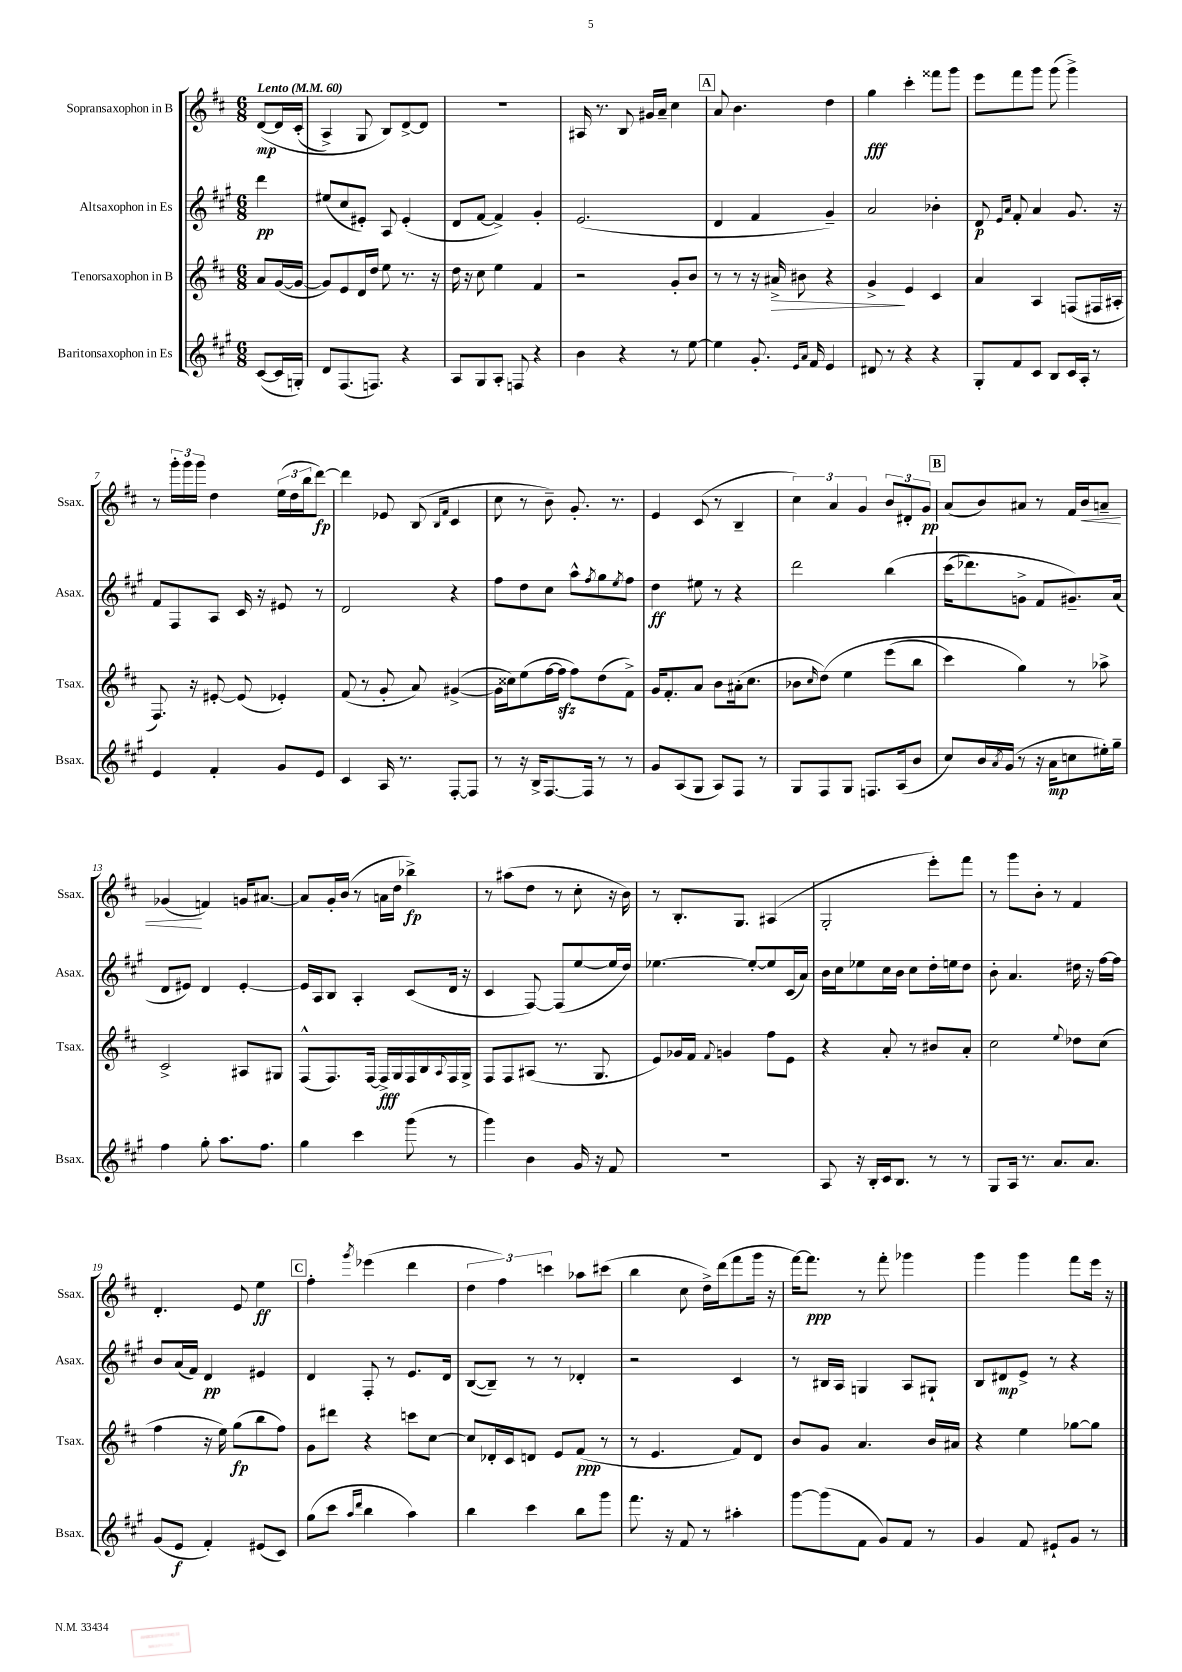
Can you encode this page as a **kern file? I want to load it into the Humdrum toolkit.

**kern	**kern	**kern	**kern
*staff4	*staff3	*staff2	*staff1
*clefG2	*clefG2	*clefG2	*clefG2
*k[f#c#g#]	*k[f#c#]	*k[f#c#g#]	*k[f#c#]
*M6/8	*M6/8	*M6/8	*M6/8
*MM60	*MM60	*MM60	*MM60
([8c#	8a	4ddd	&([8d
16c#]	([16g	.	16d]
16G')	16g_	.	(16c#'
=	=	=	=
8d	8g])	(8ee#	4A^)
(8.F#	8e	8cc#	.
.	16d	8e#')	8G
8.F)	16dd	.	.
.	8ee	8A	8B&)
4r	8.r	(4e#'	[8d^
.	.	.	8d]
.	16r	.	.
=	=	=	=
8A	16dd	8d	2.r
.	16r	.	.
8G#	8cc#	[8f#	.
8A'	4ee	4f#^])	.
8F	.	.	.
4r	4f#	4g#'	.
=	=	=	=
4b	2r	(2.e	16A#
.	.	.	8.r
4r	.	.	8B
.	.	.	16g#
.	.	.	16a~
8r	8g'	.	4cc#
[8ee	8b	.	.
=	=	=	=
4ee]	8r	4d	8a
.	8r	.	4.b
8.g#'	16r	4f#	.
.	16a#^	.	.
.	8b#	.	.
16qqe	.	.	.
16qqa	.	.	.
16f#	.	.	.
4e	4r	4g#~)	4dd
=	=	=	=
8d#	4g^	2a	4gg
8r	.	.	.
4r	4e	.	4ccc#'
4r	4c#	4b-'	8fff##
.	.	.	8ggg
=	=	=	=
8G#'	4a	8d	8eee
.	.	16qqe	.
.	.	16qqa	.
8f#	.	8f#'	8fff#
8c#	4A	4a	8ggg
8B	.	.	(8ggg
16c#	(8F	8.g#	4ggg^)
16A'	.	.	.
8r	16F#	.	.
.	16A#'	16r	.
=	=	=	=
4e	8.F#)	8f#	8r
.	.	8F#	24ggg'
.	.	.	24ggg
.	16r	.	.
.	.	.	24ggg
4f#'	[8e#'	8A	4dd
.	(8e#]	16c#	.
.	.	16r	.
8g#	4e-')	8e#	(24ee
.	.	.	24dd
.	.	.	24bb
8e	.	8r	[8ddd)
=	=	=	=
4c#	(8f#	2d	4ddd]
.	8r	.	.
16A	8g'	.	8e-
8.r	.	.	.
.	8a)	.	(8B
.	.	.	16qqB
.	.	.	16qqf#
[8F#'	([4g#^	4r	4c#
8F#]	.	.	.
=	=	=	=
8r	16g#]	8ff#	8cc#
.	16cc##)	.	.
16r	(8ee	8dd	8r
16B^	.	.	.
[8.F#	[16ff#	8cc#	8b~)
.	16ff#]	.	.
.	8ff#)	8aa^^	8.g'
16F#]	.	.	.
.	.	8qff#	.
8r	(8dd	8gg#	.
.	.	.	8.r
.	.	8qee	.
8r	8f#^)	8ff#	.
=	=	=	=
8g#	16g	4dd	4e
.	8.f#'	.	.
(8A	.	.	.
8G#	8a	8ee#	(8c#
8A)	8b	8r	8r
8F#	(16a#'	4r	4B~
.	8.cc#	.	.
8r	.	.	.
=	=	=	=
8G#	8b-	2ddd	6cc#)
.	16qqcc#	.	.
8F#	&(8dd)	.	.
.	.	.	6a
8G#	4ee	.	.
.	.	.	6g
8.F	.	.	.
.	(8eee	&(4bb	12b
(16A	.	.	.
.	.	.	12d#'
8b	8bb	.	.
.	.	.	12g
=	=	=	=
8cc#)	4ccc#)	(16ccc#	(8a
.	.	8.ddd-)	.
16b	.	.	8b)
8qa	.	.	.
(16g#	.	.	.
8r	4gg&)	8g^	8a#
16r	.	8f#	8r
16a	.	.	.
8cc	8r	8.g#~&)	16f#
.	.	.	16b
16ee#')	8aa-^	.	8a~
16gg#~	.	(16a	.
=	=	=	=
4ff#	2c#^	8d	(4g-
.	.	8e#)	.
8gg#'	.	4d	4f)
8.aa	.	.	.
.	8A#	[4e#'	16g
8.ff#	.	.	[8.a#
.	8G#	.	.
=	=	=	=
4gg#	(8F#^^	16e#]	8a#]
.	.	16A	.
.	8.F#)	8B	16g'
.	.	.	(16b
4ccc#	.	4A'	8r
.	[16F#	.	.
.	16F#^]	.	16a
.	16G	.	16dd
(8ggg#	16F#	(8c#	4bb-^)
.	16B	.	.
.	8qqA	.	.
8r	16F#	16d	.
.	16G^	16r	.
=	=	=	=
4ggg#)	8F#	4c#	8r
.	8F#	.	(8aa#
4b	(8A#	[8F#)	8dd
.	8.r	(8F#]	8r
16g#	.	[8ee	8cc#'
16r	8.G	.	.
8f#	.	16ee]	16r
.	.	16dd)	16b)
=	=	=	=
2.r	8e)	[4.ee-	8r
.	16g-	.	8.B'
.	16f#	.	.
.	8qqf#	.	.
.	4g	.	.
.	.	.	8.G
.	.	8ee-'_	.
.	8ff#	8ee-]	(4A#
.	8e	(16c#	.
.	.	16a)	.
=	=	=	=
8A	4r	16b	2G'
.	.	16cc#	.
16r	.	8ee-	.
16B'	.	.	.
16c#	8a'	16cc#	.
8.B	.	16b	.
.	8r	8cc#	.
8r	8b#	16dd'	8eee')
.	.	16ee	.
8r	8a'	8dd	8fff#
=	=	=	=
8G#	2cc#	8b'	8r
16A	.	4.a	8ggg
8.r	.	.	.
.	.	.	8b'
8.a	.	.	8r
.	8qqee	.	.
.	8dd-	16dd#	4f#
8.a	.	16r	.
.	(8cc#	[16ff#	.
.	.	16ff#]	.
=	=	=	=
(8g#	4ff#	8b	4.d'
8e	.	(16a	.
.	.	16f#)	.
4f#')	16r	4d	.
.	16ee)	.	.
.	(8gg	.	8e
(8e#	8bb	4e#	4ee
8c#)	8ff#)	.	.
=	=	=	=
(8gg#	8g	4d	4ff#'
8ccc#	8ddd#	.	.
16qqaa	.	.	.
16qqddd	.	.	8qggg
4bb	4r	8F#'	(4eee-
.	.	8r	.
4aa)	8ccc	8.e	4ddd
.	[8cc#	.	.
.	.	16d	.
=	=	=	=
4bb	8cc#]	([8B	6dd
.	16d-'	8B~])	.
.	.	.	6ff#)
.	16c#	.	.
4ccc#	8d	8r	.
.	.	.	6ccc
.	8e	8r	.
8bb	(8f#	4d-'	8aa-
8ggg#	8r	.	(8ccc#
=	=	=	=
8.fff#	8r	2r	4bb
.	4.e	.	.
16r	.	.	.
8f#	.	.	8cc#
8r	.	.	16dd^)
.	.	.	(16ddd
4aa#'	8f#)	4c#	8fff#
.	8d	.	16ggg
.	.	.	16r
=	=	=	=
[8ggg#	8b	8r	[16fff#)
.	.	.	8.fff#]
(8ggg#]	8g	16B#	.
.	.	16A	.
8f#	4.a	4G	8r
8g#)	.	.	8fff#'
8f#	.	8A	4ggg-
8r	16b	8G#`	.
.	16a#	.	.
=	=	=	=
4g#	4r	8B	4ggg
.	.	8d#	.
8f#	4ee	8e^	4ggg
8e#`	.	8r	.
8g#	[8gg-	4r	8fff#
8r	8gg-]	.	16eee
.	.	.	16r
==	==	==	==
*-	*-	*-	*-
